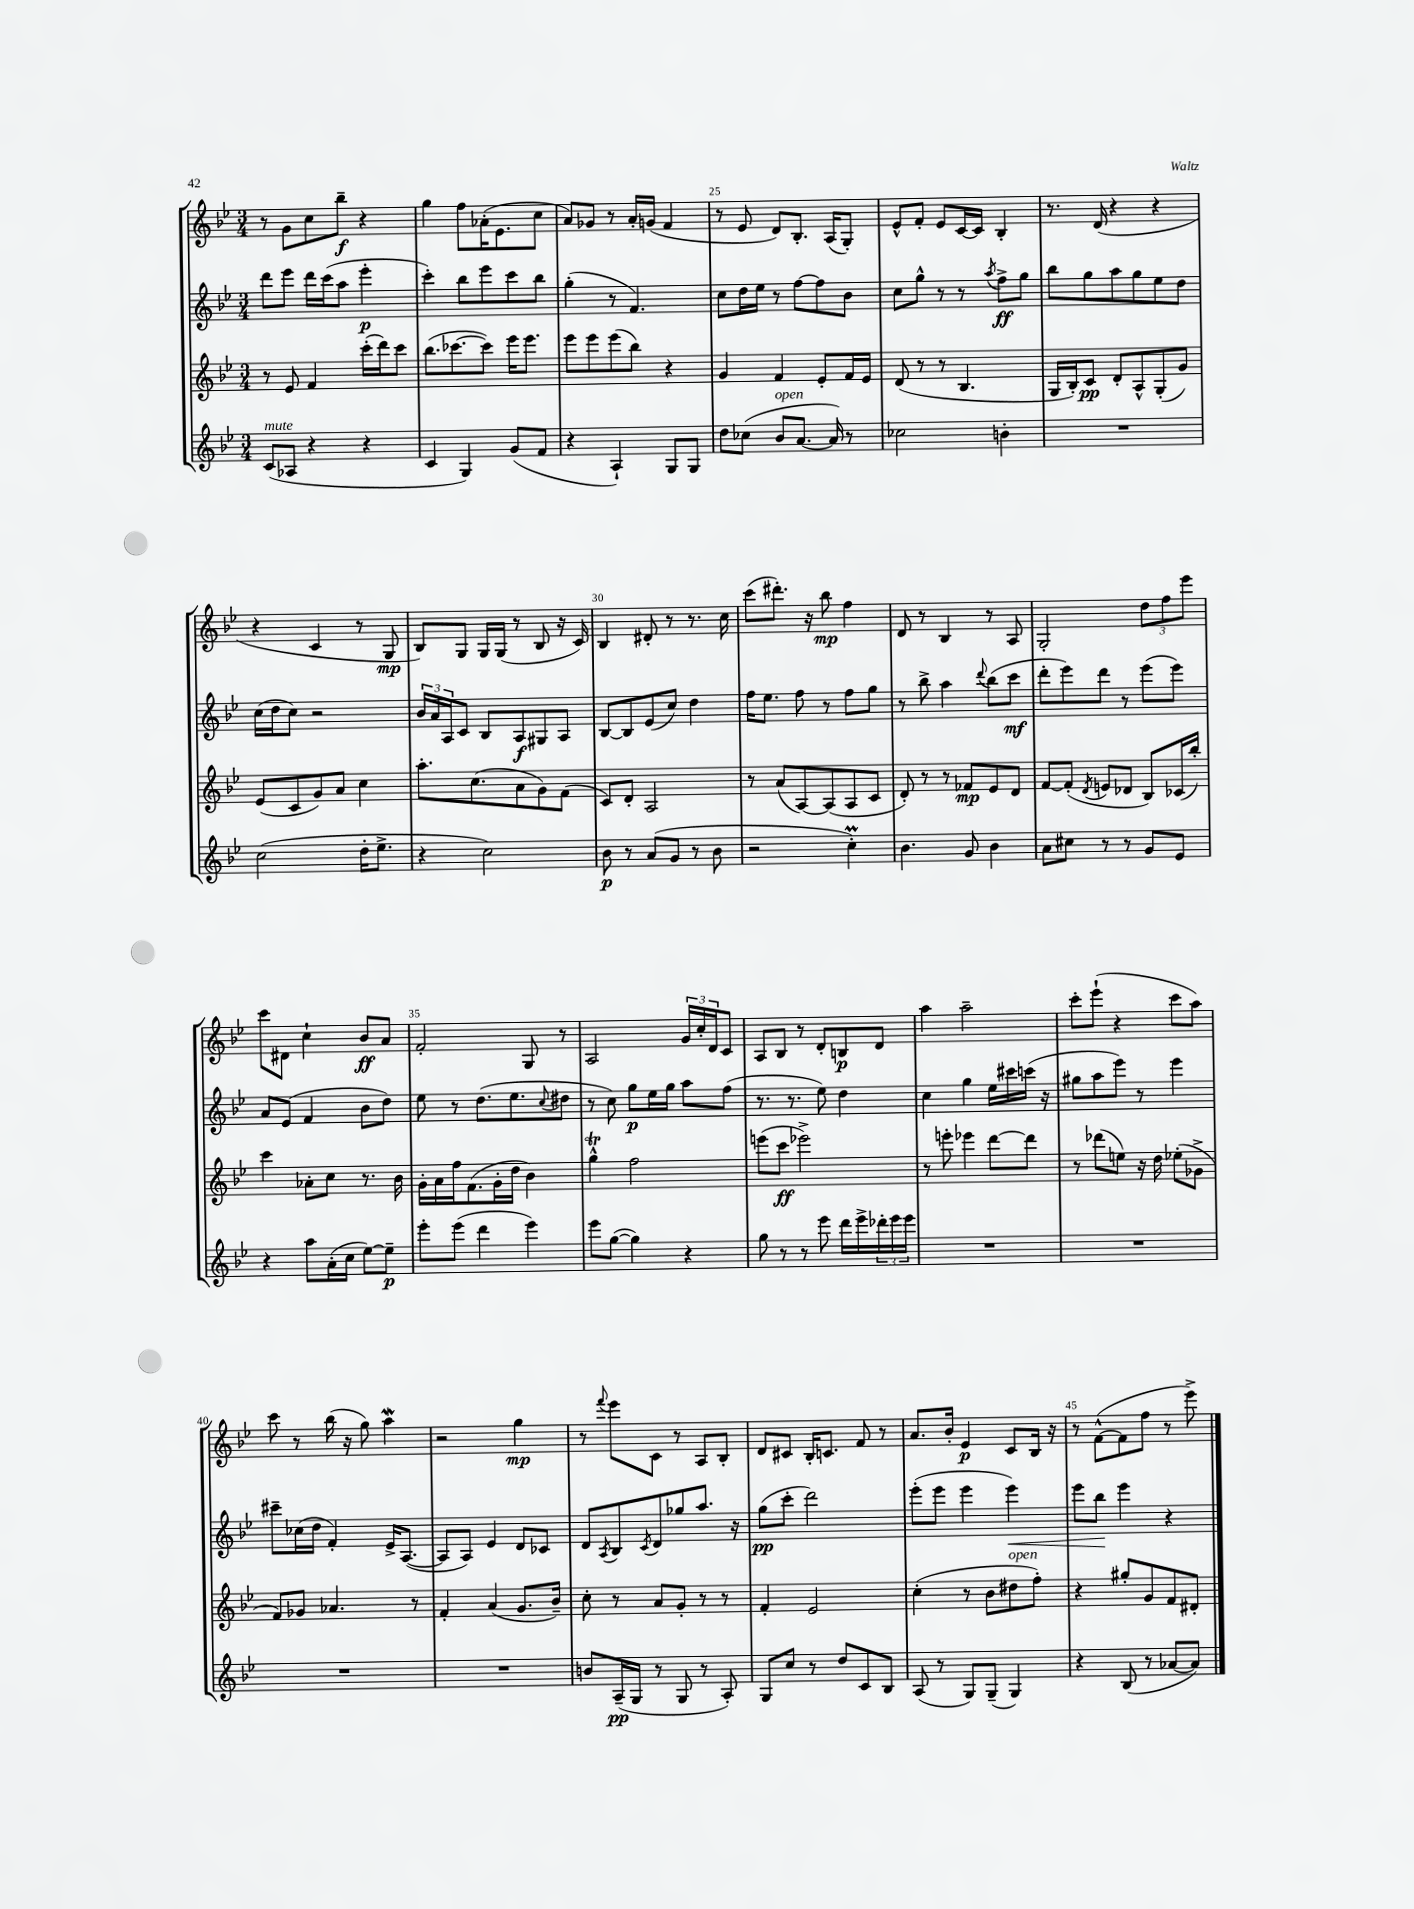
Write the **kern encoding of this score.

**kern	**dynam	**kern	**dynam	**kern	**dynam	**kern	**dynam
*part4	*part4	*part3	*part3	*part2	*part2	*part1	*part1
*staff4	*staff4	*staff3	*staff3	*staff2	*staff2	*staff1	*staff1
*clefG2	*	*clefG2	*	*clefG2	*	*clefG2	*
*k[b-e-]	*	*k[b-e-]	*	*k[b-e-]	*	*k[b-e-]	*
*M3/4	*	*M3/4	*	*M3/4	*	*M3/4	*
=22	=22	=22	=22	=22	=22	=22	=22
!LO:TX:a:i:t=mute	!	!	!	!	!	!	!
(8c/L	.	8r	.	8ddd\L	.	8r	.
8A-X/J	.	8e-/	.	8eee-\J	.	8g\L	.
4r	.	4f/	.	16ddd\LL	.	8cc\	.
.	.	.	.	(16ccc\J	.	.	.
.	.	.	.	8aa\J	.	8bb-~\J	f
4r	.	(16ccc'\LL	.	4eee-'\	p	4r	.
.	.	16ddd\J)	.	.	.	.	.
.	.	8ccc\J	.	.	.	.	.
=23	=23	=23	=23	=23	=23	=23	=23
4c/	.	(8.bb-\L	.	4ccc'\)	.	4gg\	.
.	.	[8.ccc-X\	.	.	.	.	.
4G/)	.	.	.	8bb-\L	.	8ff\L	.
.	.	8ccc-\J])	.	8eee-\	.	(16a-X'\K	.
.	.	.	.	.	.	8.e-\	.
(8g/L	.	16eee-\KL	.	8ccc\	.	.	.
.	.	8.eee-\J	.	.	.	.	.
8f/J	.	.	.	8bb-\J	.	8cc\J	.
=24	=24	=24	=24	=24	=24	=24	=24
4r	.	8eee-\L	.	(4gg'\	.	8a/L)	.
.	.	8eee-\	.	.	.	8g-X/J	.
4A`/)	.	(8eee-\	.	8r	.	8r	.
.	.	8bb-\J)	.	4.f/)	.	16a'/LL	.
.	.	.	.	.	.	(16gn/JJ	.
8G/L	.	4r	.	.	.	4f/	.
8G/J	.	.	.	.	.	.	.
=25	=25	=25	=25	=25	=25	=25	=25
8dd\L	.	4g/	.	8cc\L	.	8r	.
(8cc-X\J	.	.	.	16dd\L	.	8e-/	.
.	.	.	.	16ee-\JJ	.	.	.
!LO:TX:a:i:t=open	!	!	!	!	!	!	!
8b-/L	.	4f/	.	8r	.	8d/L)	.
[8.a/J	.	.	.	[8ff\L	.	8.B-'/J	.
.	.	8e-'/L	.	8ff\]	.	.	.
16a/])	.	.	.	.	.	(16A/KL	.
8r	.	16f/L	.	8b-\J	.	8G'/J)	.
.	.	16e-/JJ	.	.	.	.	.
=26	=26	=26	=26	=26	=26	=26	=26
2cc-X\	.	(8d/	.	8cc\L	.	8e-^^/L	.
.	.	8r	.	8gg^^\J	.	8f'/J	.
.	.	8r	.	8r	.	8e-/L	.
.	.	4.B-/	.	8r	.	[16c/L	.
.	.	.	.	.	.	16c/JJ]	.
.	.	.	.	8qaa/	.	.	.
4bn'\	.	.	.	8ff^\L	ff	4B-'/	.
.	.	.	.	8gg\J	.	.	.
=27	=27	=27	=27	=27	=27	=27	=27
2.r	.	16G/LL	.	8bb-\L	.	8.r	.
.	.	16B-'/J)	.	.	.	.	.
.	.	8c/J	pp	8gg\	.	.	.
.	.	.	.	.	.	(16d/	.
.	.	8d'/L	.	8aa\	.	4r	.
.	.	8A^^/	.	8gg\	.	.	.
.	.	(8G'/	.	8ee-\	.	4r	.
.	.	8g/J)	.	8dd\J	.	.	.
!!LO:LB:g=z
=28	=28	=28	=28	=28	=28	=28	=28
(2cc\	.	(8e-/L	.	(16cc\LL	.	4r	.
.	.	.	.	16dd\J	.	.	.
.	.	8c/	.	8cc\J)	.	.	.
.	.	8g/)	.	2r	.	4c/	.
.	.	8a/J	.	.	.	.	.
16dd'\KL	.	4cc\	.	.	.	8r	.
8.ee-^\J	.	.	.	.	.	.	.
.	.	.	.	.	.	8G/	mp
=29	=29	=29	=29	=29	=29	=29	=29
4r	.	8.aa'\L	.	24b-/LL	.	8B-/L)	.
.	.	.	.	24a/	.	.	.
.	.	.	.	24A/J	.	.	.
.	.	.	.	8c/J	.	8G/J	.
.	.	(8.cc\	.	.	.	.	.
2cc\)	.	.	.	8B-/L	.	16G/LL	.
.	.	.	.	.	.	(16G/JJ	.
.	.	8a\	.	8A/	f	8r	.
.	.	8g\)	.	8G#X/	.	8B-/	.
.	.	(8f\J	.	8A/J	.	16r	.
.	.	.	.	.	.	16c/)	.
=30	=30	=30	=30	=30	=30	=30	=30
8b-\	p	8c/L)	.	[8B-/L	.	4B-/	.
8r	.	8d'/J	.	8B-/]	.	.	.
(8a/L	.	2A/	.	(8e-/	.	8d#X'/	.
8g/J	.	.	.	8cc/J)	.	8r	.
8r	.	.	.	4dd\	.	8.r	.
8b-\	.	.	.	.	.	.	.
.	.	.	.	.	.	16cc\	.
=31	=31	=31	=31	=31	=31	=31	=31
2r	.	8r	.	16ff\KL	.	(8ccc\L	.
.	.	.	.	8.ee-\J	.	.	.
.	.	(8a/L	.	.	.	8.ddd#X'\J)	.
.	.	[8A/)	.	8ff\	.	.	.
.	.	.	.	.	.	16r	.
.	.	(8A/]	.	8r	.	8bb-\	mp
4ccM'\)	.	8A/	.	8ff\L	.	4ff\	.
.	.	8c/J	.	8gg\J	.	.	.
=32	=32	=32	=32	=32	=32	=32	=32
4.b-\	.	8d'/)	.	8r	.	8d/	.
.	.	8r	.	8bb-^\	.	8r	.
.	.	8r	.	4aa\	.	4B-/	.
8g/	.	8f-X/L	mp	.	.	.	.
.	.	.	.	8qqddd/	.	.	.
4b-\	.	8e-/	.	(8bb-\L	.	8r	.
.	.	8d/J	.	8ccc\J	mf	8A/	.
=33	=33	=33	=33	=33	=33	=33	=33
8a\L	.	[8f/L	.	8ddd'\L	.	2G'/	.
8cc#X\J	.	(8f'/J]	.	8eee-\)	.	.	.
.	.	8qd/	.	.	.	.	.
8r	.	8en/L	.	8ddd\J	.	.	.
8r	.	8d-X/J	.	8r	.	.	.
8g/L	.	8B-/L)	.	(8eee-\L	.	12dd\L	.
.	.	.	.	.	.	12ff\	.
8e-/J	.	(16c-X/L	.	8eee-\J)	.	.	.
.	.	.	.	.	.	12eee-\J	.
.	.	16bb-'/JJ)	.	.	.	.	.
!!LO:LB:g=z
=34	=34	=34	=34	=34	=34	=34	=34
4r	.	4ccc\	.	8a/L	.	8ccc\L	.
.	.	.	.	(8e-/J	.	8d#X\J	.
8aa\L	.	8a-X'\L	.	4f/	.	4cc`\	.
(16a'\L	.	8cc\J	.	.	.	.	.
16cc\JJ	.	.	.	.	.	.	.
[8ee-\L)	.	8.r	.	8b-\L	.	8b-/L	ff
8ee-~\J]	p	.	.	8dd\J)	.	8a/J	.
.	.	16b-\	.	.	.	.	.
=35	=35	=35	=35	=35	=35	=35	=35
8eee-'\L	.	16g'\LL	.	8ee-\	.	2f'/	.
.	.	16a\	.	.	.	.	.
(8eee-\J	.	16ff\J	.	8r	.	.	.
.	.	(8.f\	.	.	.	.	.
4ddd\	.	.	.	(8.dd\L	.	.	.
.	.	16g'\L	.	.	.	.	.
.	.	16dd\JJ	.	8.ee-\	.	.	.
4eee-\)	.	4b-\)	.	.	.	8G/	.
.	.	.	.	8qqcc/	.	.	.
.	.	.	.	8dd#X\J	.	8r	.
=36	=36	=36	=36	=36	=36	=36	=36
8eee-\L	.	4ggT^^\	.	8r	.	2A/	.
([8gg\J	.	.	.	8cc\)	.	.	.
4gg\])	.	2ff\	.	8gg\L	p	.	.
.	.	.	.	16ee-\L	.	.	.
.	.	.	.	16gg\JJ	.	.	.
4r	.	.	.	8aa\L	.	24g/LL	.
.	.	.	.	.	.	24cc'/	.
.	.	.	.	.	.	24d/J	.
.	.	.	.	(8ff\J	.	8c/J	.
=37	=37	=37	=37	=37	=37	=37	=37
8gg\	.	(8eeen\L	.	8.r	.	8A/L	.
8r	.	8ccc\J	ff	.	.	8B-/J	.
.	.	.	.	8.r	.	.	.
8r	.	2eee-X^\)	.	.	.	8r	.
8eee-\	.	.	.	8ee-\)	.	8d'/L	.
16ddd\LL	.	.	.	4dd\	.	8Bn/	p
16eee-^\	.	.	.	.	.	.	.
24ddd-X'\	.	.	.	.	.	8d/J	.
24eee-\	.	.	.	.	.	.	.
24eee-\JJ	.	.	.	.	.	.	.
=38	=38	=38	=38	=38	=38	=38	=38
2.r	.	8r	.	4cc\	.	4aa\	.
.	.	8eeen'\	.	.	.	.	.
.	.	4eee-X\	.	4gg\	.	2aa~\	.
.	.	[8ddd\L	.	16ee-\LL	.	.	.
.	.	.	.	16ccc#X\	.	.	.
.	.	8ddd\J]	.	(16cccn\JJ	.	.	.
.	.	.	.	16r	.	.	.
=39	=39	=39	=39	=39	=39	=39	=39
2.r	.	8r	.	8gg#X\L	.	8ccc'\L	.
.	.	(8ddd-X\L	.	8aa\	.	(8eee-`\J	.
.	.	8een\J)	.	8eee-\J)	.	4r	.
.	.	16r	.	8r	.	.	.
.	.	16dd\	.	.	.	.	.
.	.	(8ee-X'\L	.	4eee-\	.	8ccc\L	.
.	.	8g-X^\J	.	.	.	8aa\J)	.
!!LO:LB:g=z
=40	=40	=40	=40	=40	=40	=40	=40
2.r	.	8f/L)	.	8ccc#X~\L	.	8ccc\	.
.	.	8g-X/J	.	(16cc-X\L	.	8r	.
.	.	.	.	16dd\JJ	.	.	.
.	.	4.a-X/	.	4f'/)	.	(16bb-\	.
.	.	.	.	.	.	16r	.
.	.	.	.	.	.	8gg\)	.
.	.	.	.	16e-^/KL	.	4aaW\	.
.	.	.	.	([8.A/J	.	.	.
.	.	8r	.	.	.	.	.
=41	=41	=41	=41	=41	=41	=41	=41
2.r	.	4f'/	.	8A/L]	.	2r	.
.	.	.	.	8A/J)	.	.	.
.	.	(4a/	.	4e-/	.	.	.
.	.	8.g/L	.	8d/L	.	4gg\	mp
.	.	.	.	8c-X/J	.	.	.
.	.	16b-~/Jk)	.	.	.	.	.
=42	=42	=42	=42	=42	=42	=42	=42
8bn/L	.	8cc'\	.	8d/L	.	8r	.
.	.	.	.	8qA/	.	8qqfff/	.
(16A~/L	pp	8r	.	8B-/	.	8eee-\L	.
16G/JJ	.	.	.	.	.	.	.
.	.	.	.	8qc/	.	.	.
8r	.	8a/L	.	8d/	.	8c\J	.
8G/	.	8g'/J	.	8gg-X/	.	8r	.
8r	.	8r	.	8.aa/J	.	8A/L	.
8A'/)	.	8r	.	.	.	8B-'/J	.
.	.	.	.	16r	.	.	.
=43	=43	=43	=43	=43	=43	=43	=43
8G/L	.	4f'/	.	(8gg\L	pp	8d/L	.
8cc/J	.	.	.	8ccc'\J	.	8c#X/J	.
8r	.	2e-/	.	2ddd\)	.	16B-'/KL	.
.	.	.	.	.	.	8.cn/J	.
8dd/L	.	.	.	.	.	.	.
8c/	.	.	.	.	.	8f/	.
8B-/J	.	.	.	.	.	8r	.
=44	=44	=44	=44	=44	=44	=44	=44
(8A/	.	(4cc'\	.	(8eee-'\L	.	8.a/L	.
8r	.	.	.	8eee-\J	.	.	.
.	.	.	.	.	.	16b-'/Jk	.
8G/L)	.	8r	.	4eee-\	.	4e-/	p
(8G~/J	.	8b-\L	.	.	.	.	.
!	!	!LO:TX:a:i:t=open	!	!	!	!	!
!	!	!	!	!	!LO:HP:b	!	!
4G/)	.	8dd#X\	.	4eee-\)	<	8c/L	.
.	.	8ff'\J)	.	.	.	16B-/Jk	.
.	.	.	.	.	.	16r	.
=45	=45	=45	=45	=45	=45	=45	=45
4r	.	4r	.	8eee-\L	.	8r	.
.	.	.	.	8bb-\J	.	([8f^^\L	.
(8B-/	.	8gg#X'/L	.	4eee-\	[	8f\]	.
8r	.	8g/	.	.	.	8ff\J	.
[8a-X/L	.	8f/	.	4r	.	8r	.
8a-/J])	.	8d#X'/J	.	.	.	8eee-^\)	.
==	==	==	==	==	==	==	==
*-	*-	*-	*-	*-	*-	*-	*-
